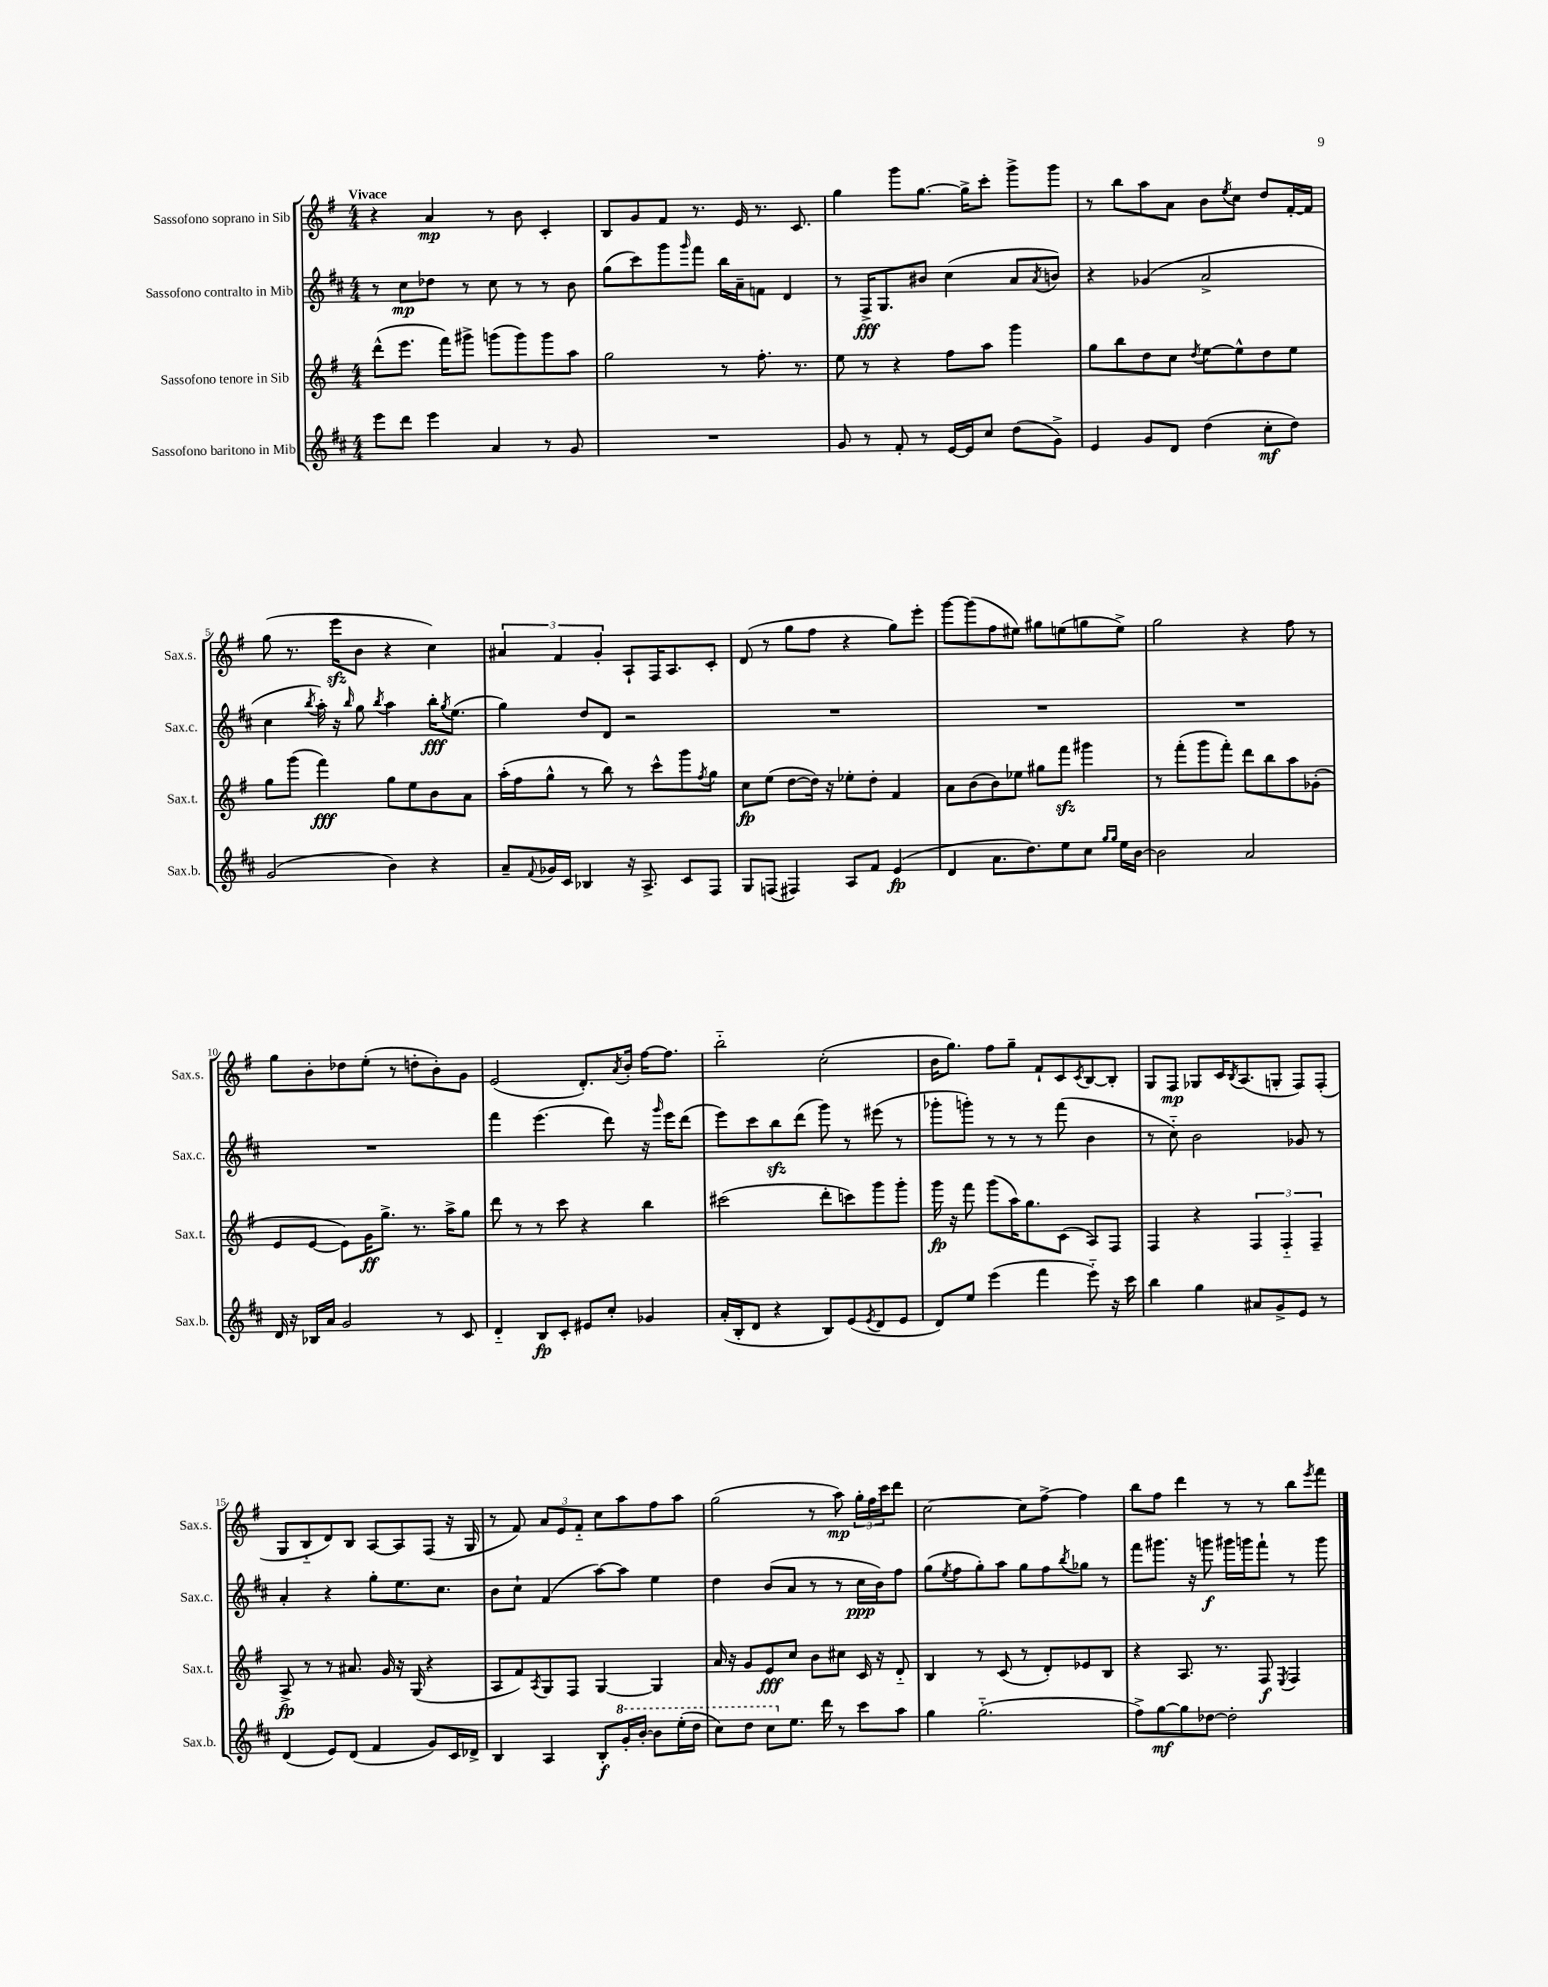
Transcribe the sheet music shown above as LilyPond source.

<<
\new StaffGroup <<
\new Staff = "s0" \with { instrumentName = "Sassofono soprano in Sib" shortInstrumentName = "Sax.s." } {
    \clef treble \key g \major \numericTimeSignature \time 4/4 \tempo "Vivace"
    r4 a'4\mp r8 b'8 c'4-. |
    b8 g'8 fis'8 r8. e'16 r8. c'8. |
    g''4 g'''8 g''8.~ g''16-> c'''8-. g'''8-> g'''8 |
    r8 b''8 a''8 a'8 b'8 \acciaccatura { e''8 } c''8 d''8 fis'16~-. fis'16 |
    g''8( r8. e'''16\sfz b'8 r4 c''4) |
    \tuplet 3/2 { ais'4 fis'4 g'4-. } a8-! fis16 a8. c'8-. |
    d'8( r8 g''8 fis''8 r4 g''8) e'''8-. |
    g'''8~ g'''8( fis''8 eis''8) gis''8 e''8( g''8 e''8->) |
    g''2 r4 fis''8 r8 |
    g''8 b'8-. des''8 e''8-.( r8 d''8-. b'8-.) g'8 |
    e'2( d'8.-.) \acciaccatura { a'8 } b'16-. fis''16~ fis''8. |
    b''2-_ c''2-.( |
    b'16 g''8.) fis''8 g''8-- fis'8-! c'8 \acciaccatura { c'8 } b8~ b8-. |
    g8 fis8\mp ges8 c'16 \acciaccatura { b8 } a8.( g8-. fis8) fis8-.( |
    g8 b8-_ d'8) b8 a8~ a8 fis8( r16 g16 |
    r8 fis'8) \tuplet 3/2 { a'8 e'8 fis'8-_ } c''8 a''8 fis''8 a''8 |
    g''2( r8 a''8\mp) \tuplet 3/2 { g''16-. fis''16 c'''16 } d'''8 |
    c''2~ c''8 fis''8~-> fis''4 |
    b''8 fis''8 d'''4 r8 r8 b''8 \acciaccatura { e'''8 } fis'''8 \bar "|." |
}
\new Staff = "s1" \with { instrumentName = "Sassofono contralto in Mib" shortInstrumentName = "Sax.c." } {
    \clef treble \key d \major \numericTimeSignature \time 4/4
    r8 cis''8\mp des''8 r8 cis''8 r8 r8 b'8 |
    g''8( cis'''8) g'''8 \grace { g'''16 } fis'''8 b''16 a'16-- f'8 d'4 |
    r8 fis16->\fff g8. bis'8 cis''4( a'8 \acciaccatura { a'8 } b'8) |
    r4 ges'4( a'2-> |
    cis''4 \acciaccatura { b''8 } a''16-.) r16 \grace { b''16 } g''8 \acciaccatura { b''8 } a''4 b''16-.\fff \acciaccatura { g''8 } e''8.( |
    g''4) d''8 d'8 r2 |
    R1 |
    R1 |
    R1 |
    R1 |
    fis'''4 e'''4.( d'''8) r16 \grace { g'''16 } e'''16 d'''8( |
    e'''8) cis'''8 b''8\sfz d'''8( g'''8) r8 eis'''8( r8 |
    ges'''8-. g'''8-.) r8 r8 r8 fis'''8( b'4 |
    r8 cis''8-_) b'2 ges'8 r8 |
    a'4-. r4 g''8-. e''8. cis''8. |
    b'8 cis''8-! fis'4( a''8~) a''8 e''4 |
    d''4 b'8( a'8 r8 r8 cis''16\ppp b'16) fis''8 |
    g''8( \acciaccatura { e''8 } fis''8 g''8-.) a''8 g''8 fis''8 \acciaccatura { b''8 } ges''8 r8 |
    fis'''8 gis'''8. r16 g'''8\f gis'''16 g'''16 fis'''8-! r8 g'''8 \bar "|." |
}
\new Staff = "s2" \with { instrumentName = "Sassofono tenore in Sib" shortInstrumentName = "Sax.t." } {
    \clef treble \key g \major \numericTimeSignature \time 4/4
    d'''8-^( e'''8. fis'''16) gis'''8-> g'''8( g'''8) g'''8 a''8 |
    g''2 r8 fis''8.-. r8. |
    e''8 r8 r4 fis''8 a''8 g'''4 |
    g''8 b''8 d''8 c''8 \acciaccatura { d''8 } e''8~ e''8-^ d''8 e''8 |
    g''8 g'''8( fis'''4\fff) g''8 e''8 b'8 a'8 |
    a''16-.( fis''16 g''8-^ r8 b''8) r8 c'''8-^ g'''8 \acciaccatura { fis''8 } g''8 |
    c''8\fp e''8( d''8~ d''16) r16 ees''8-. d''8-. fis'4 |
    a'8 b'8( b'8) ees''8 gis''8 fis'''8\sfz gis'''4 |
    r8 fis'''8-.( g'''8 fis'''8-.) d'''8 b''8 a''8 ges'8-.( |
    e'8 e'8~ e'8) g'16\ff g''8.-> r8. a''16-> g''8 |
    d'''8 r8 r8 c'''8 r4 b''4 |
    cis'''2( d'''8-. c'''8) g'''8 g'''8-. |
    g'''16\fp r16 fis'''8 g'''8( a''16) g''8. c'8( a8) fis8 |
    fis4 r4 \tuplet 3/2 { fis4 fis4-_ fis4-- } |
    a8->\fp r8 r8 ais'8. g'16 r16 g16( r4 |
    a8 fis'8) \acciaccatura { a8 } g8 fis8 g4~ g4 |
    a'16 r16 g'8 e'8\fff c''8 b'8 cis''8 c'16 r16 d'8-_ |
    b4 r8 c'8( r8 d'8-.) ees'8 b8 |
    r4 a8. r8. fis8\f \acciaccatura { e8 } fis4 \bar "|." |
}
\new Staff = "s3" \with { instrumentName = "Sassofono baritono in Mib" shortInstrumentName = "Sax.b." } {
    \clef treble \key d \major \numericTimeSignature \time 4/4
    e'''8 d'''8 e'''4 a'4 r8 g'8 |
    R1 |
    g'8 r8 fis'8-. r8 e'16~ e'16 cis''8 d''8( g'8->) |
    e'4 g'8 d'8 d''4( cis''8-.\mf d''8) |
    g'2( b'4) r4 |
    a'8-- \appoggiatura { fis'8 } ges'16 cis'16 bes4 r16 a8.-> cis'8 fis8 |
    g8 f8( fis4) a8 fis'8 e'4\fp( |
    d'4 a'8. d''8.) e''8 cis''8 \grace { g''16 g''16 } e''16 b'16~ |
    b'2 a'2 |
    d'16 r16 bes16 a'16 g'2 r8 cis'8 |
    d'4-_ b8\fp cis'8-. eis'8 cis''8-. ges'4 |
    a'16-.( b16-. d'8 r4 b8) e'8( \acciaccatura { e'8 } d'8 e'8 |
    d'8) e''8 e'''4( fis'''4 e'''8-_) r16 cis'''16 |
    b''4 g''4 ais'8 g'8-> e'8 r8 |
    d'4( e'8) d'8( fis'4 g'8) cis'16 des'16-> |
    b4 a4 b8-.\f \ottava #1 g''16-. b''16~-. b''8 e'''16-.( d'''16 |
    cis'''8) d'''8 cis'''8 \ottava #0 e''8. d'''16 r8 cis'''8 a''8 |
    g''4 g''2.-_( |
    fis''8->) g''8~\mf g''8 des''8~ des''2-. \bar "|." |
}
>>
>>
